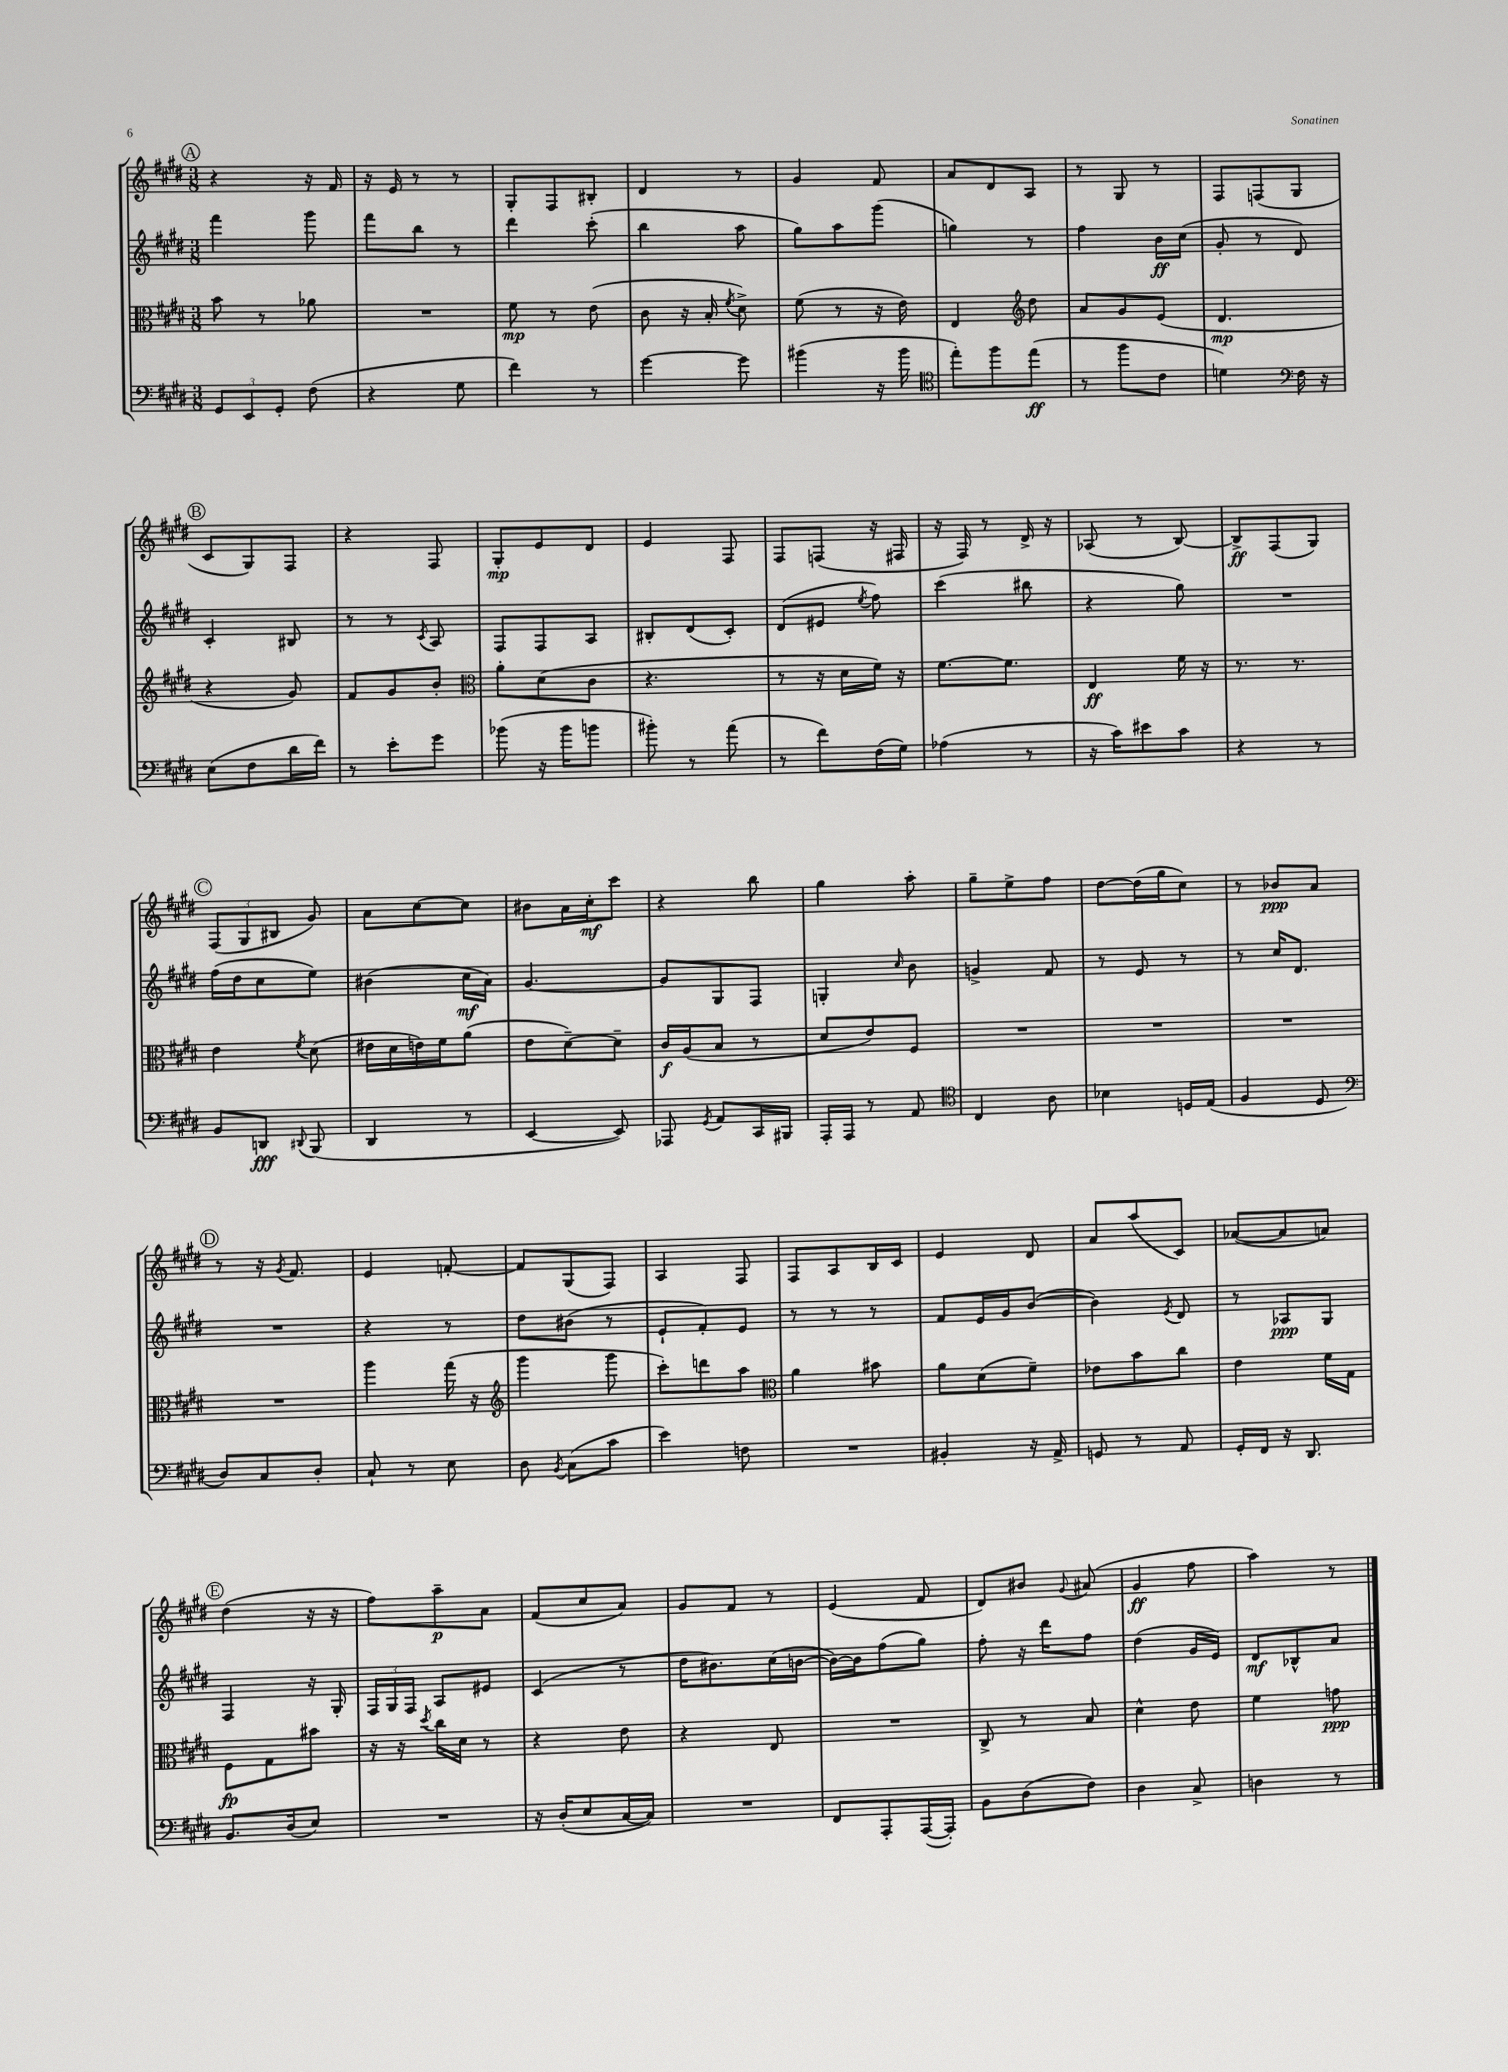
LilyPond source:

<<
\new StaffGroup <<
\new Staff = "s0" {
    \clef treble \key e \major \numericTimeSignature \time 3/8
    \autoBeamOff \mark \markup { \circle "A" } r4 r16 fis'16 |
    r16 e'16 r8 r8 |
    gis8[-. fis8 bis8]-. |
    dis'4 r8 |
    gis'4 fis'8 |
    a'8[ dis'8 a8] |
    r8 gis8 r8 |
    fis8[ f8( gis8] |
    \mark \markup { \circle "B" } cis'8[ gis8) fis8] |
    r4 fis8 |
    gis8[-.\mp e'8 dis'8] |
    e'4 fis8 |
    fis8[ f8]( r16 fis16 |
    r16 fis16) r8 dis'16-> r16 |
    aes8( r8 b8~) |
    b8[->\ff fis8( gis8]) |
    \mark \markup { \circle "C" } \tuplet 3/2 { fis8[( gis8 bis8] } gis'8) |
    a'8[ cis''8~ cis''8] |
    bis'8[ a'16 cis''16-.\mf cis'''8] |
    r4 b''8 |
    gis''4 a''8-. |
    gis''8[-- e''8-> fis''8] |
    dis''8[~ dis''16( gis''16 cis''8]) |
    r8 bes'8[\ppp a'8] |
    \mark \markup { \circle "D" } r8 r16 \acciaccatura { gis'8 } fis'8. |
    e'4 f'8~-. |
    f'8[ gis8( fis8]) |
    a4 fis8 |
    fis8[ a8 b16 cis'16] |
    e'4 dis'8 |
    a'8[ a''8( cis'8]) |
    aes'8[~( aes'8 a'8]) |
    \mark \markup { \circle "E" } dis''4( r16 r16 |
    fis''8[) a''8--\p a'8] |
    fis'8[( cis''8 a'8]) |
    gis'8[ fis'8] r8 |
    e'4( fis'8 |
    dis'8[) bis'8] \appoggiatura { gis'8 } ais'8( |
    gis'4\ff fis''8 |
    a''4) r8 \bar "|." |
}
\new Staff = "s1" {
    \clef treble \key e \major \numericTimeSignature \time 3/8
    \autoBeamOff \mark \markup { \circle "A" } fis'''4 gis'''8 |
    fis'''8[ b''8] r8 |
    dis'''4 cis'''8-.( |
    b''4 a''8 |
    gis''8[) a''8 gis'''8]( |
    g''4) r8 |
    fis''4 b'16[\ff cis''16]( |
    gis'8-. r8 dis'8) |
    \mark \markup { \circle "B" } cis'4-. bis8 |
    r8 r8 \acciaccatura { cis'8 } a8 |
    fis8[ fis8 a8] |
    bis8[-. dis'8( cis'8]-.) |
    dis'8[( eis'8] \acciaccatura { e''8 } fis''8) |
    cis'''4( bis''8 |
    r4 gis''8) |
    R4. |
    \mark \markup { \circle "C" } fis''16[( dis''16 cis''8 e''8]) |
    bis'4( cis''16[\mf a'16]) |
    gis'4.~ |
    gis'8[ gis8 fis8] |
    g4-. \grace { cis''16 } b'8 |
    g'4-> fis'8 |
    r8 e'8 r8 |
    r8 cis''16[ dis'8.] |
    \mark \markup { \circle "D" } R4. |
    r4 r8 |
    dis''8[ bis'8]( r8 |
    e'8[-! fis'8-.) e'8] |
    r8 r8 r8 |
    fis'8[ e'16 gis'16 b'8]~( |
    b'4) \acciaccatura { e'8 } dis'8 |
    r8 aes8[\ppp gis8] |
    \mark \markup { \circle "E" } fis4 r16 gis16-. |
    \tuplet 3/2 { fis16[ gis16 fis16] } a8[ eis'8] |
    cis'4( r8 |
    dis''16[ bis'8.) cis''16( b'16]~ |
    b'16[~) b'16 fis''8( gis''8]) |
    fis''8-. r16 dis'''16[ fis''8] |
    dis''4( gis'16[ e'16]) |
    dis'8[\mf bes8-^ a'8] \bar "|." |
}
\new Staff = "s2" {
    \clef alto \key e \major \numericTimeSignature \time 3/8
    \autoBeamOff \mark \markup { \circle "A" } b'8 r8 aes'8 |
    R4. |
    fis'8\mp r8 e'8( |
    cis'8 r16 b16-. \acciaccatura { fis'8 } dis'8->) |
    fis'8( r8 r16 e'16) |
    e4 \clef treble dis''8 |
    a'8[ gis'8 e'8]( |
    dis'4.\mp |
    \mark \markup { \circle "B" } r4 gis'8) |
    fis'8[ gis'8 b'8]-. |
    \clef alto a'8[-. dis'8( cis'8] |
    r4. |
    r8 r16 dis'16[ fis'16]) r16 |
    fis'8.[~ fis'8.] |
    e4\ff fis'16 r16 |
    r8. r8. |
    \mark \markup { \circle "C" } e'4 \acciaccatura { fis'8 } dis'8( |
    eis'16[ dis'16 e'16) fis'16 a'8]( |
    e'8[ dis'8~--) dis'8]-- |
    cis'16[\f a16( b8] r8 |
    dis'8[ e'8) fis8] |
    R4. |
    R4. |
    R4. |
    \mark \markup { \circle "D" } R4. |
    a''4 gis''16( r16 |
    \clef treble gis'''4 gis'''8 |
    cis'''8[-.) d'''8 a''8] |
    \clef alto a'4 bis'8 |
    a'8[ dis'8( fis'8]--) |
    ees'8[ b'8 cis''8] |
    e'4 fis'16[ gis16] |
    \mark \markup { \circle "E" } fis8[\fp gis8 bis'8] |
    r16 r16 \acciaccatura { dis''8 } cis''16[ dis'16] r8 |
    r4 e'8 |
    r4 e8 |
    R4. |
    cis8-> r8 b8 |
    dis'4-^ e'8 |
    fis'4 g'8\ppp \bar "|." |
}
\new Staff = "s3" {
    \clef bass \key e \major \numericTimeSignature \time 3/8
    \autoBeamOff \mark \markup { \circle "A" } \tuplet 3/2 { gis,8[ e,8 gis,8]-. } fis8( |
    r4 gis8 |
    fis'4) r8 |
    gis'4~ gis'8 |
    bis'4( r16 bis'16 |
    \clef tenor e''8[-.) fis''8 e''8]\ff( |
    r8 fis''8[ cis'8] |
    d'4) \clef bass fis16 r16 |
    \mark \markup { \circle "B" } e8[( fis8 dis'16 fis'16]) |
    r8 e'8[-. gis'8] |
    bes'8( r16 bes'16[ b'8] |
    bis'8-.) r8 a'8( |
    r8 fis'8[) fis16( gis16]) |
    aes4( r8 |
    r16 cis'16[) eis'8 cis'8] |
    r4 r8 |
    \mark \markup { \circle "C" } b,8[ d,8]\fff \appoggiatura { dis,8 } b,,8( |
    dis,4 r8 |
    e,4~ e,8) |
    aes,,8 \acciaccatura { gis,8 } a,8[ cis,16 bis,,16] |
    a,,16[-. a,,16] r8 a,8 |
    \clef tenor cis4 a8 |
    bes4 d16[ e16]( |
    fis4 dis8 |
    \mark \markup { \circle "D" } \clef bass dis8[) cis8 dis8]-. |
    cis8-! r8 e8 |
    dis8 \acciaccatura { b,8 } cis8[( cis'8] |
    e'4) f8 |
    R4. |
    bis,4-. r16 a,16-> |
    g,8 r8 a,8 |
    gis,16[-. fis,16] r16 dis,8. |
    \mark \markup { \circle "E" } b,8.[ dis16( e8]) |
    R4. |
    r16 dis16[-.( e8 cis16~ cis16]) |
    R4. |
    fis,8[ a,,8-. a,,16~( a,,16]-.) |
    b,8[ dis8( fis8]) |
    dis4 cis8-> |
    d4 r8 \bar "|." |
}
>>
>>
\layout { \context { \Score \remove "Bar_number_engraver" } }
